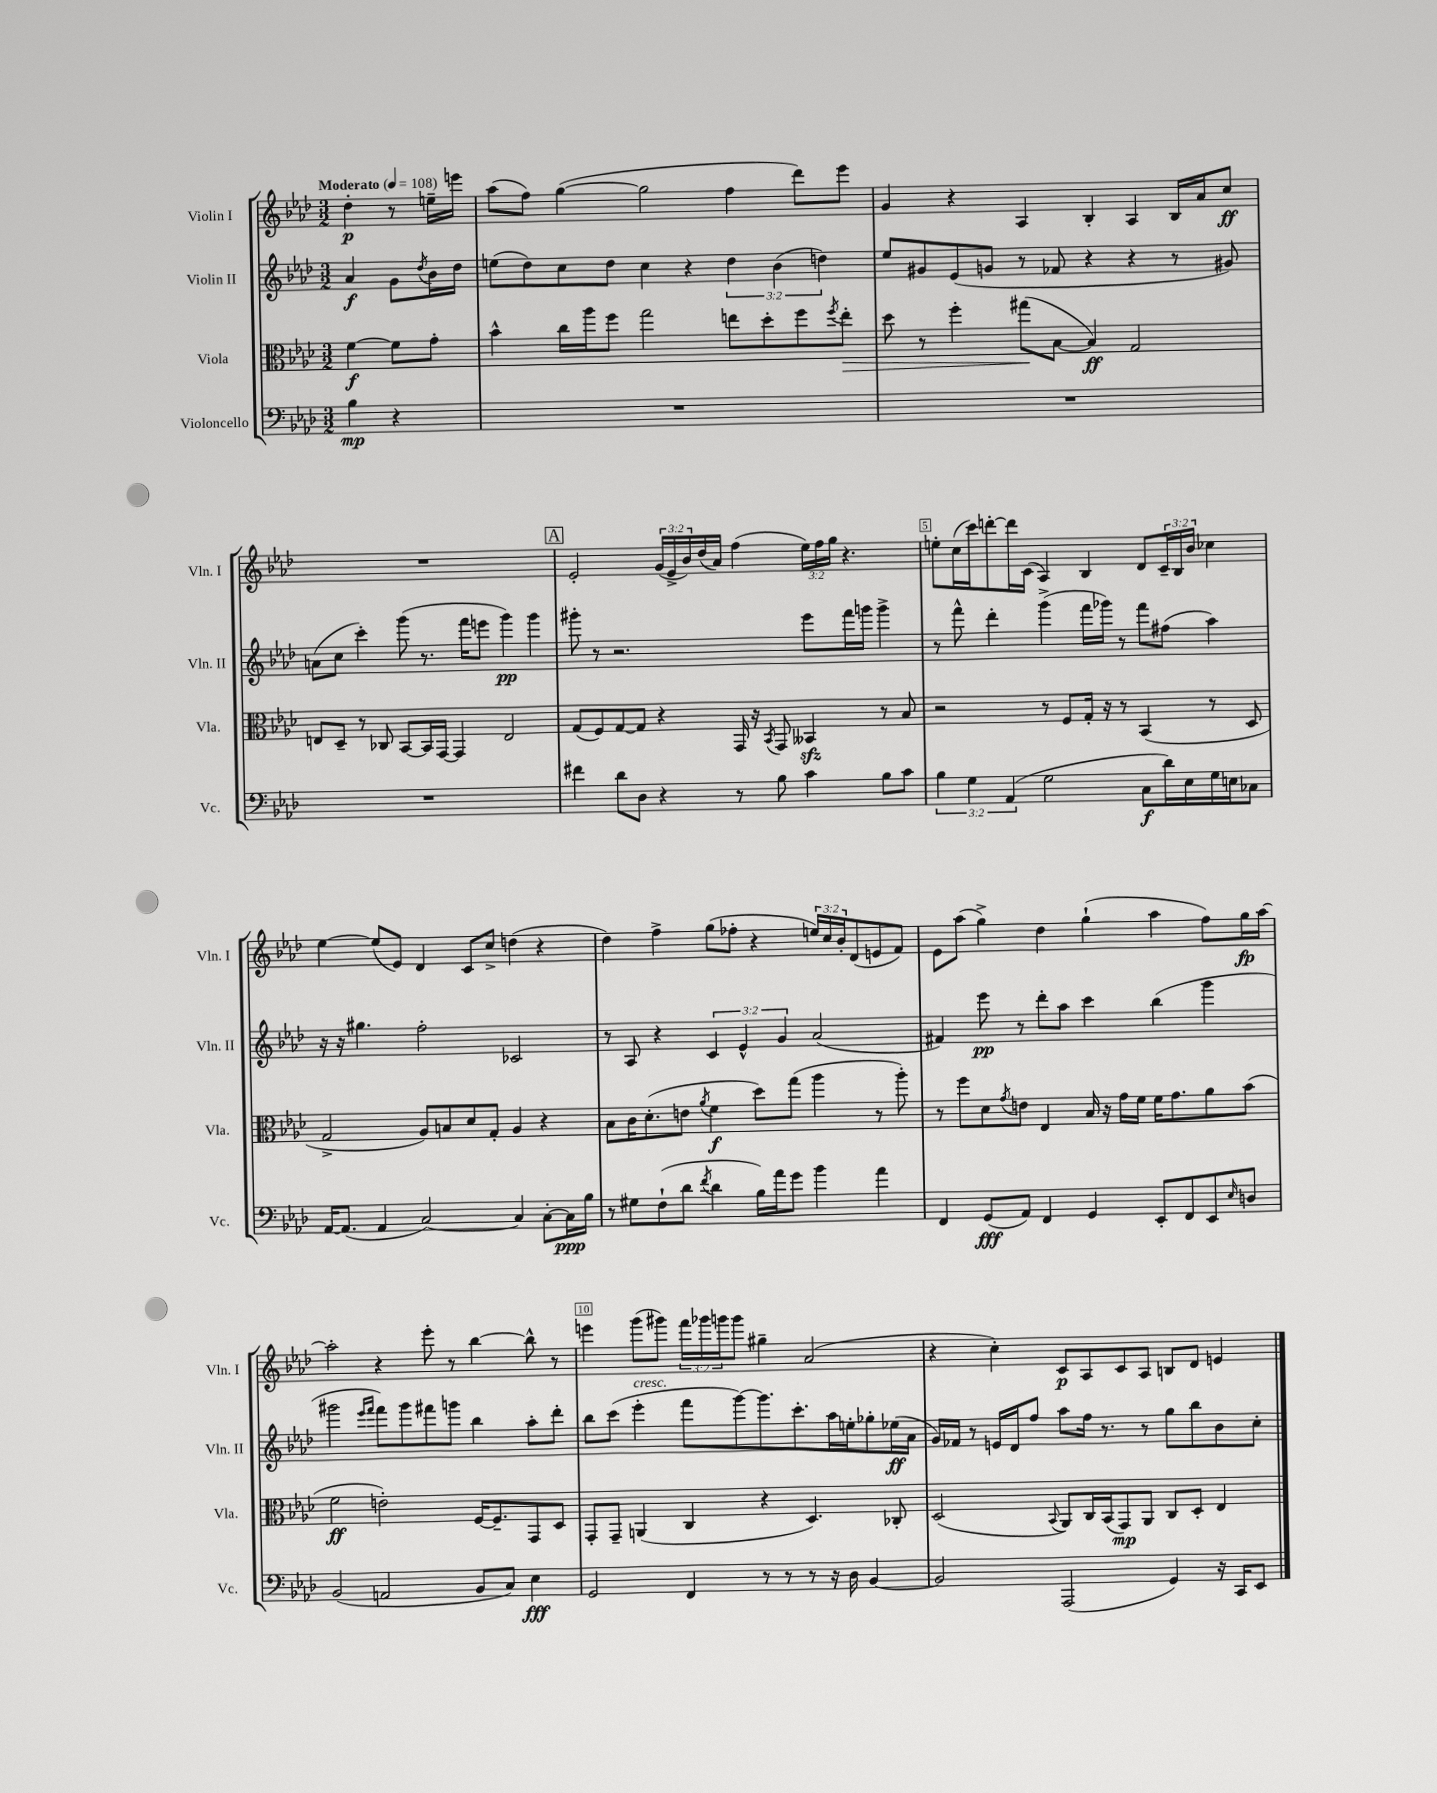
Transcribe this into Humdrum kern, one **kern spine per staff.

**kern	**dynam	**kern	**dynam	**kern	**dynam	**kern	**dynam
*part4	*part4	*part3	*part3	*part2	*part2	*part1	*part1
*staff4	*staff4	*staff3	*staff3	*staff2	*staff2	*staff1	*staff1
*I"Violoncello	*	*I"Viola	*	*I"Violin II	*	*I"Violin I	*
*I'Vc.	*	*I'Vla.	*	*I'Vln. II	*	*I'Vln. I	*
*clefF4	*	*clefC3	*	*clefG2	*	*clefG2	*
*k[b-e-a-d-]	*	*k[b-e-a-d-]	*	*k[b-e-a-d-]	*	*k[b-e-a-d-]	*
*M3/2	*	*M3/2	*	*M3/2	*	*M3/2	*
*MM108	*	*MM108	*	*MM108	*	*MM108	*
=	=	=	=	=	=	=	=
!	!	!	!	!	!	!LO:TX:a:B:t=Moderato	!
4B-\	mp	[4f\	f	4a-/	f	4dd-'\	p
4r	.	8f\L]	.	8g\L	.	8r	.
.	.	.	.	8qdd-/	.	.	.
.	.	8g'\J	.	16b-\L	.	16een~\LL	.
.	.	.	.	16dd-\JJ	.	16eeen\JJ	.
=1	=1	=1	=1	=1	=1	=1	=1
1.r	.	4b-^^\	.	(8een\L	.	(8aa-\L	.
.	.	.	.	8dd-\)	.	8ff\J)	.
.	.	16cc\LL	.	8cc\	.	([4gg\	.
.	.	16aa-\J	.	.	.	.	.
.	.	8ff\J	.	8dd-\J	.	.	.
.	.	2gg\	.	4cc\	.	2gg\]	.
.	.	.	.	4r	.	.	.
.	.	8een\L	.	6dd-\	.	4ff\	.
.	.	8dd-'\	.	.	.	.	.
.	.	.	.	(6b-\	.	.	.
.	.	8ff\	.	.	.	8ddd-\L)	.
.	.	.	.	6ddn\)	.	.	.
.	.	8qff/	.	.	.	.	.
!	!	!	!LO:HP:b	!	!	!	!
.	.	8ee'\J	>	.	.	8eee-\J	.
=2	=2	=2	=2	=2	=2	=2	=2
1.r	.	8dd-\	.	8ee-/L	.	4g/	.
.	.	8r	.	8g#X/	.	.	.
.	.	4ff'\	.	(8e-/	.	4r	.
.	.	.	.	8gn/J	.	.	.
.	.	(8gg#X\L	.	8r	.	4A-/	.
.	.	[8B-\J	]	8f-X/	.	.	.
.	.	4B-/])	ff	4r	.	4B-'/	.
.	.	2G/	.	4r	.	4A-/	.
.	.	.	.	8r	.	16B-/LL	.
.	.	.	.	.	.	16a-/J	.
.	.	.	.	8g#X/)	.	8cc/J	ff
!!LO:LB:g=z
=3	=3	=3	=3	=3	=3	=3	=3
1.r	.	8En/L	.	(8an\L	.	1.r	.
.	.	8D-~/J	.	8cc\J	.	.	.
.	.	8r	.	4ccc'\)	.	.	.
.	.	8C-X/	.	.	.	.	.
.	.	[8BB-/L	.	(8ggg\	.	.	.
.	.	16BB-/L]	.	8.r	.	.	.
.	.	[16GG/JJ	.	.	.	.	.
.	.	4GG/]	.	.	.	.	.
.	.	.	.	16fff\KL	.	.	.
.	.	.	.	8eeen\J	.	.	.
.	.	2E/	.	4ggg\)	pp	.	.
.	.	.	.	4ggg\	.	.	.
!!LO:REH:place=s1:t=A
=4	=4	=4	=4	=4	=4	=4	=4
4f#X\	.	(8G/L	.	8ggg#X'\	.	2e-'/	.
.	.	8F/)	.	8r	.	.	.
8d-\L	.	[8G/	.	2.r	.	.	.
8D-\J	.	8G/J]	.	.	.	.	.
4r	.	4r	.	.	.	(24g/LL	.
.	.	.	.	.	.	24e-^/	.
.	.	.	.	.	.	24b-/)	.
.	.	.	.	.	.	(16dd-/	.
.	.	.	.	.	.	16a-/JJ)	.
8r	.	16GG/	.	.	.	(4ff\	.
.	.	16r	.	.	.	.	.
.	.	8qBB-/	.	.	.	.	.
8B-\	.	8GG/	.	.	.	.	.
4c\	.	4BB--Xzz/	.	8eee-\L	.	24ee-\LL)	.
.	.	.	.	.	.	24ff\	.
.	.	.	.	.	.	24gg\JJ	.
.	.	.	.	16fff\L	.	4.r	.
.	.	.	.	16gggn\JJ	.	.	.
8B-\L	.	8r	.	4ggg^\	.	.	.
8c\J	.	8B-/	.	.	.	.	.
=5	=5	=5	=5	=5	=5	=5	=5
6B-\	.	2r	.	8r	.	8een'\L	.
.	.	.	.	8fff^^\	.	(16cc\L	.
6G\	.	.	.	.	.	.	.
.	.	.	.	.	.	16ccc\J)	.
.	.	.	.	4ddd-'\	.	[8dddn'\	.
(6AA-/	.	.	.	.	.	.	.
.	.	.	.	.	.	16ddd\L]	.
.	.	.	.	.	.	(16c\JJ	.
2G\	.	8r	.	(4ggg^\	.	4A-/)	.
.	.	8F/L	.	.	.	.	.
.	.	16G'/Jk	.	16fff\LL	.	4B-/	.
.	.	16r	.	16ggg-X\JJ)	.	.	.
.	.	8r	.	8r	.	.	.
8C\L	f	(4BB-/	.	8fff\L	.	8d-/L	.
16d-\L)	.	.	.	(8ff#X\J	.	24c~/L	.
.	.	.	.	.	.	24B-/	.
16E-\	.	.	.	.	.	.	.
.	.	.	.	.	.	24b-/JJ	.
16G\	.	8r	.	4aa-\)	.	4cc-X\	.
16En\J	.	.	.	.	.	.	.
8C-X\J	.	8D-/	.	.	.	.	.
!!LO:LB:g=z
=6	=6	=6	=6	=6	=6	=6	=6
[16AA-/KL	.	2G^/	.	16r	.	[4ee-\	.
(8.AA-/J]	.	.	.	16r	.	.	.
.	.	.	.	4.gg#X\	.	.	.
4AA-/	.	.	.	.	.	(8ee-/L]	.
.	.	.	.	.	.	8e-/J)	.
[2C/)	.	8A-/L)	.	2ff'\	.	4d-/	.
.	.	8Bn/	.	.	.	.	.
.	.	8d-/	.	.	.	8c/L	.
.	.	8G'/J	.	.	.	8cc^/J	.
4C/]	.	4A-/	.	2c-X/	.	(4ddn\	.
[8C'\L	.	4r	.	.	.	4r	.
16C\L]	ppp	.	.	.	.	.	.
16B-\JJ	.	.	.	.	.	.	.
=7	=7	=7	=7	=7	=7	=7	=7
8r	.	8B-\L	.	8r	.	4dd-\)	.
8G#X\L	.	16c\K	.	8A-/	.	.	.
.	.	(8.d-'\	.	.	.	.	.
(8F`\	.	.	.	4r	.	4ff^\	.
8d-\J	.	8en\J	.	.	.	.	.
8qf/	.	8qa-/	.	.	.	.	.
4d-\	.	4f\	f	6c/	.	(8gg\L	.
.	.	.	.	.	.	8ff-X'\J	.
.	.	.	.	6e-^^/	.	.	.
16B-\LL)	.	8dd-\L)	.	.	.	4r	.
16a-\J	.	.	.	.	.	.	.
.	.	.	.	6g/	.	.	.
8g\J	.	(8gg\J	.	.	.	.	.
4b-\	.	4aa-\	.	(2a-/	.	24een/LL)	.
.	.	.	.	.	.	24cc/	.
.	.	.	.	.	.	24b-'/J	.
.	.	.	.	.	.	(8d-/	.
4a-\	.	8r	.	.	.	8en/	.
.	.	8aa-'\)	.	.	.	8f/J)	.
=8	=8	=8	=8	=8	=8	=8	=8
4FF/	.	8r	.	4f#X/)	.	8e-\L	.
.	.	8ff\L	.	.	.	(8aa-\J	.
(8GG/L	fff	8d-\	.	8eee-\	pp	4gg^\)	.
.	.	8qg/	.	.	.	.	.
8AA-/J)	.	8en\J	.	8r	.	.	.
4FF/	.	4E-/	.	8ddd-'\L	.	4dd-\	.
.	.	.	.	8aa-\J	.	.	.
4GG/	.	16B-/	.	4ccc\	.	(4gg`\	.
.	.	16r	.	.	.	.	.
.	.	16g\LL	.	.	.	.	.
.	.	16f\JJ	.	.	.	.	.
8EE-'/L	.	16f\KL	.	(4bb-\	.	4aa-\	.
.	.	8.g\	.	.	.	.	.
8FF/	.	.	.	.	.	.	.
8EE-/	.	8a-\	.	4ggg\	.	8ff\L)	.
16qqE-/	.	.	.	.	.	.	.
8Dn/J	.	(8b-\J	.	.	.	16gg\L	fp
.	.	.	.	.	.	[16aa-\JJ	.
!!LO:LB:g=z
=9	=9	=9	=9	=9	=9	=9	=9
(2BB-/	.	2f\	ff	2ggg#X\	.	2aa-'\]	.
.	.	.	.	16qqeee-/LL	.	.	.
.	.	.	.	16qqfff/JJ	.	.	.
2AAn/	.	2en'\)	.	8fff\L)	.	4r	.
.	.	.	.	8ggg#\	.	.	.
.	.	.	.	8fff#X\	.	8eee-'\	.
.	.	.	.	8gggn\J	.	8r	.
8BB-/L	.	[16F/KL	.	4bb-\	.	[4bb-\	.
.	.	8.F~/]	.	.	.	.	.
8C/J)	.	.	.	.	.	.	.
4E-\	fff	8GG/	.	8aa-'\L	.	8bb-^^\]	.
.	.	8D-/J	.	8ddd-'\J	.	8r	.
=10	=10	=10	=10	=10	=10	=10	=10
2GG/	.	8GG'/L	.	8bb-\L	.	4eeen\	.
.	.	8GG~/J	.	(8ccc\J	.	.	.
!	!	!	!	!LO:TX:a:i:t=cresc.	!	!	!
.	.	(4AAn/	.	4eee-'\	.	(8ggg\L	.
.	.	.	.	.	.	8ggg#X\J)	.
4FF/	.	4C/	.	8fff\L	.	24fff\LL	.
.	.	.	.	.	.	24ggg-X\	.
.	.	.	.	.	.	24gggn\J	.
.	.	.	.	[8ggg\)	.	8ggg\J	.
8r	.	4r	.	8.ggg\]	.	4gg#X~\	.
8r	.	.	.	.	.	.	.
.	.	.	.	8.ccc'\	.	.	.
8r	.	4.D-/)	.	.	.	(2a-/	.
16r	.	.	.	16aa-\L	.	.	.
16D-\	.	.	.	16een'\J	.	.	.
[4BB-/	.	.	.	8gg-X'\	.	.	.
.	.	8C-X'/	.	(16ee-X\L	ff	.	.
.	.	.	.	16a-\JJ	.	.	.
=11	=11	=11	=11	=11	=11	=11	=11
2BB-/]	.	(2D-/	.	16g/LL)	.	4r	.
.	.	.	.	16f-X/JJ	.	.	.
.	.	.	.	8r	.	.	.
.	.	.	.	16en/LL	.	4cc'\)	.
.	.	.	.	16d-/J	.	.	.
.	.	.	.	8ff/J	.	.	.
.	.	8qqBB-/	.	.	.	.	.
(2AAA-/	.	8AA-/L)	.	8aa-\L	.	8c/L	p
.	.	16C/L	.	16ff\Jk	.	8A-/	.
.	.	(16BB-/J	.	8.r	.	.	.
.	.	8GG/)	mp	.	.	8c/	.
.	.	8AA-/J	.	8r	.	8A-/J	.
4GG/)	.	8C/L	.	8gg\L	.	8Bn/L	.
.	.	8D-'/J	.	8bb-\	.	8d-/J	.
16r	.	4E-/	.	8b-\	.	4en/	.
16CC/KL	.	.	.	.	.	.	.
8EE-/J	.	.	.	8cc'\J	.	.	.
==	==	==	==	==	==	==	==
*-	*-	*-	*-	*-	*-	*-	*-
